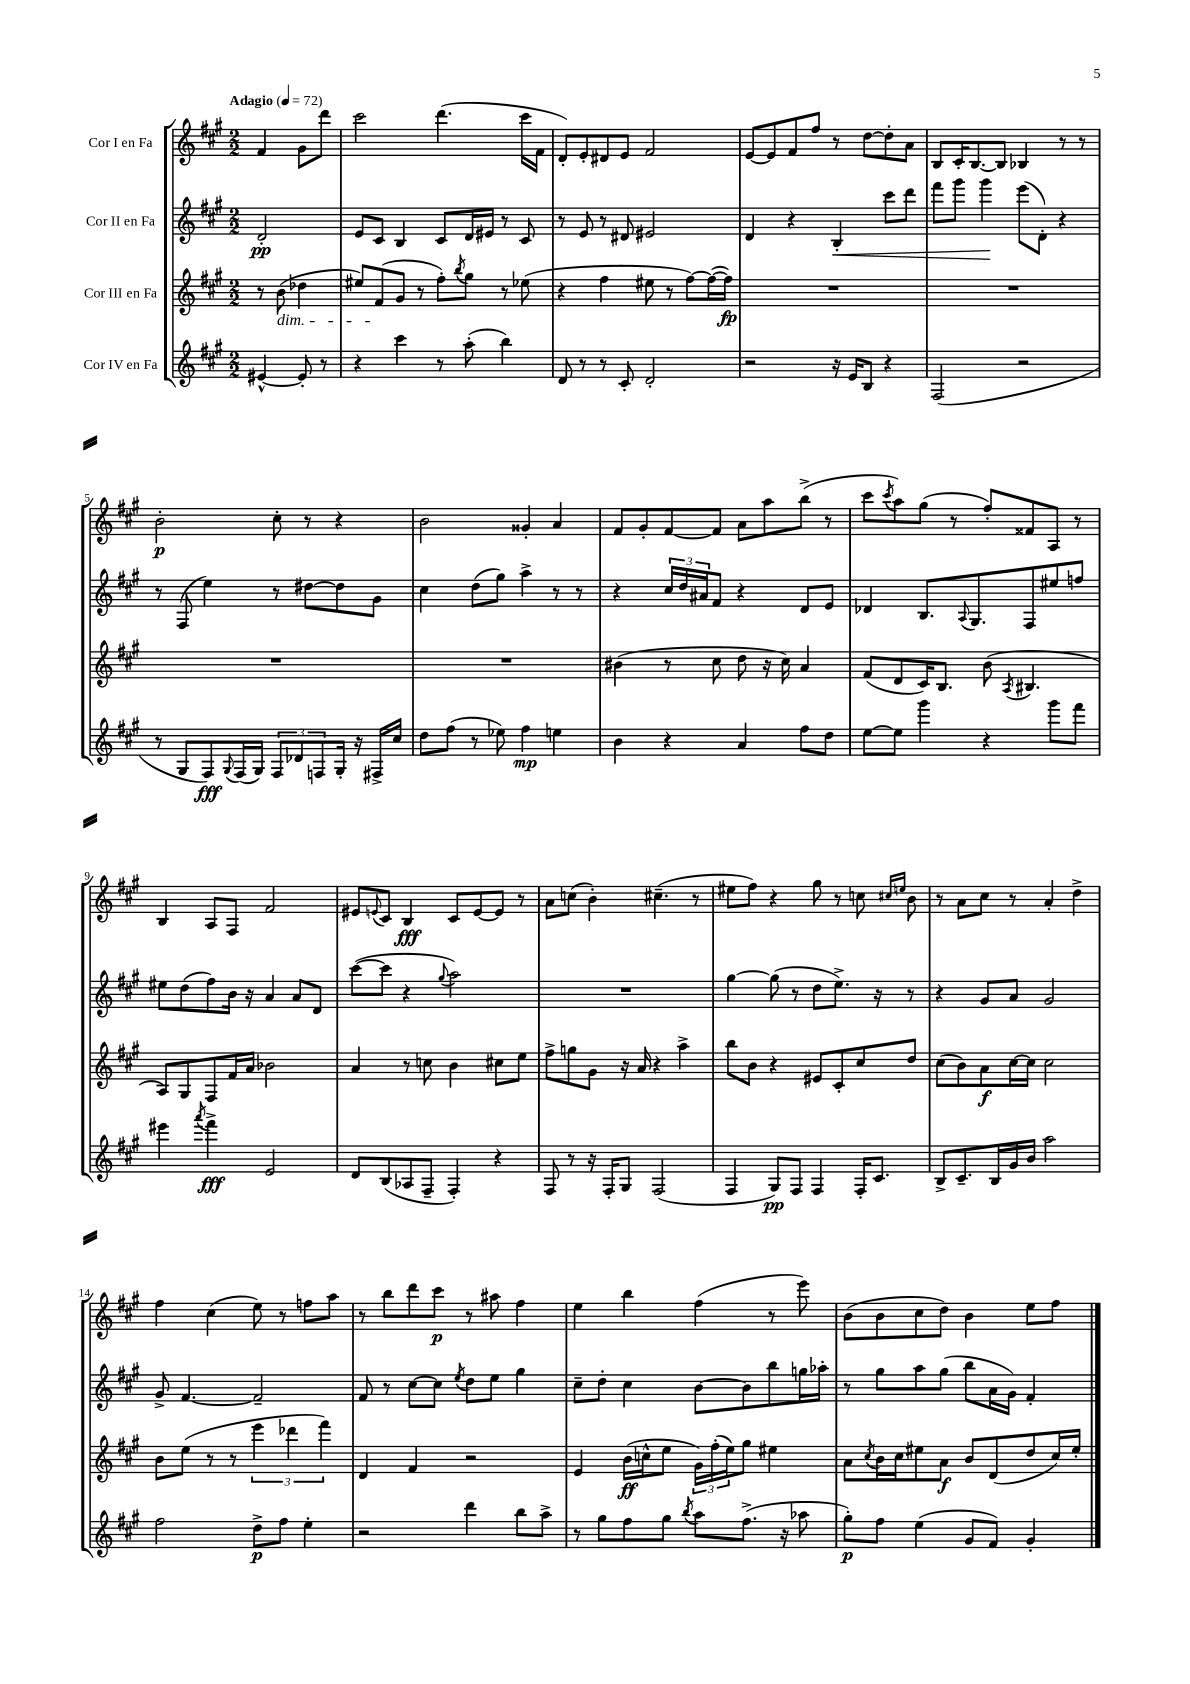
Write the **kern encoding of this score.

**kern	**kern	**kern	**kern
*staff4	*staff3	*staff2	*staff1
*clefG2	*clefG2	*clefG2	*clefG2
*k[f#c#g#]	*k[f#c#g#]	*k[f#c#g#]	*k[f#c#g#]
*M2/2	*M2/2	*M2/2	*M2/2
*MM72	*MM72	*MM72	*MM72
[4e#^^/	8r	2d'/	4f#/
.	(8b\	.	.
8e#'/]	4dd-\	.	8g#\L
8r	.	.	8ddd\J
=	=	=	=
4r	8ee#/L)	8e/L	2ccc#\
.	(8f#/	8c#/J	.
4ccc#\	8g#/J	4B/	.
.	8r	.	.
8r	8ff#'\L)	8c#/L	(4.ddd\
.	8qbb/	.	.
(8aa'\	8gg#\J	16d/L	.
.	.	16e#/JJ	.
4bb\)	8r	8r	.
.	(8ee-\	8c#/	16ccc#\LL
.	.	.	16f#\JJ
=	=	=	=
8d/	4r	8r	8d'/L)
8r	.	8e/	8e'/
8r	4ff#\	8r	8d#/
8c#'/	.	8d#/	8e/J
2d'/	8ee#\	2e#/	2f#/
.	8r	.	.
.	[8ff#\L)	.	.
.	(16ff#\_L	.	.
.	16ff#\]JJ)	.	.
=	=	=	=
2r	1r	4d/	[8e/L
.	.	.	8e/]
.	.	4r	8f#/
.	.	.	8ff#/J
16r	.	4B'/	8r
16e/LK	.	.	.
8B/J	.	.	[8dd\L
4r	.	8ccc#\L	8dd'\]
.	.	8ddd\J	8a\J
=	=	=	=
(2F#/	1r	8fff#\L	8B/L
.	.	8ggg#\J	16c#'/K
.	.	.	[8.B/
.	.	4ggg#\	.
.	.	.	8B/]J
2r	.	(8eee\L	4B-/
.	.	8d'\J)	.
.	.	4r	8r
.	.	.	8r
=	=	=	=
8r	1r	8r	2b'\
8G#/L	.	(8F#/	.
8F#/)	.	4ee\)	.
8qqG#/	.	.	.
(16F#/L	.	.	.
16G#/JJ)	.	.	.
12F#/L	.	8r	8cc#'\
12d-/	.	.	.
.	.	[8dd#\L	8r
12F/	.	.	.
16G#'/Jk	.	8dd#\]	4r
16r	.	.	.
16F#^/LL	.	8g#\J	.
16cc#/JJ	.	.	.
=	=	=	=
8dd\L	1r	4cc#\	2b\
(8ff#\J	.	.	.
8r	.	(8dd\L	.
8ee-\)	.	8gg#\J)	.
4ff#\	.	4aa^\	4g##'/
4ee\	.	8r	4a/
.	.	8r	.
=	=	=	=
4b\	(4b#\	4r	8f#/L
.	.	.	8g#'/
4r	8r	24cc#/LL	[8f#/
.	.	24dd/	.
.	.	24a#/J	.
.	8cc#\	8f#/J	8f#/]J
4a/	8dd\	4r	8a\L
.	16r	.	8aa\
.	16cc#\)	.	.
8ff#\L	4a/	8d/L	(8bb^\J
8dd\J	.	8e/J	8r
=	=	=	=
[8ee\L	(8f#/L	4d-/	8ccc#\L
.	.	.	8qccc#/
8ee\]J	8d/	.	8aa\)
4ggg#\	16c#/K)	8.B/L	(8gg#\J
.	8.B/J	.	.
.	.	.	8r
.	.	8qqA/	.
.	.	8.G#/	.
4r	(8b\	.	8ff#'/L)
.	8qA/	.	.
.	4.B#/	8F#/	8f##/
8ggg#\L	.	8ee#/	8A/J
8fff#\J	.	8ff/J	8r
=	=	=	=
4eee#\	8A/L)	8ee#\L	4B/
.	8G#/	(8dd\	.
8qaaa/	.	.	.
4fff#^\	8F#/	8ff#\)	8A/L
.	16f#/L	16b\Jk	8F#/J
.	16a/JJ	16r	.
2e/	2b-\	4a/	2f#/
.	.	8a/L	.
.	.	8d/J	.
=	=	=	=
8d/L	4a/	([8ccc#\L	8e#/L
.	.	.	8qqe/
(8B/	.	8ccc#\]J	8c#/J
8A-/	8r	4r	4B/
8F#~/J	8cc\	.	.
.	.	8qqgg#/	.
4F#'/)	4b\	2aa\)	8c#/L
.	.	.	[8e/
4r	8cc#\L	.	8e/]J
.	8ee\J	.	8r
=	=	=	=
8F#/	8ff#^\L	1r	8a\L
8r	8gg\	.	(8cc\J
16r	8g#\J	.	4b'\)
16F#'/LK	.	.	.
8G#/J	16r	.	.
.	16a/	.	.
(2F#/	4r	.	(4.cc#~\
.	4aa^\	.	.
.	.	.	8r
=	=	=	=
4F#/	8bb\L	[4gg#\	8ee#\L
.	8b\J	.	8ff#\J)
8G#/L)	4r	(8gg#\]	4r
8F#/J	.	8r	.
4F#/	8e#/L	8dd\L	8gg#\
.	8c#'/	8.ee^\J)	8r
16F#'/LK	8cc#/	.	8cc\
8.c#/J	.	16r	.
.	.	.	16qqcc#/LL
.	.	.	16qqee/JJ
.	8dd/J	8r	8b\
=	=	=	=
8B^/L	(8cc#\L	4r	8r
8.c#~/	8b\)	.	8a\L
.	8a\	8g#/L	8cc#\J
16B/L	.	.	.
16g#/	[16cc#\L	8a/J	8r
16b/JJ	16cc#\]JJ	.	.
2aa\	2cc#\	2g#/	4a'/
.	.	.	4dd^\
=	=	=	=
2ff#\	8b\L	8g#^/	4ff#\
.	(8ee\J	[4.f#/	.
.	8r	.	(4cc#\
.	8r	.	.
8dd^\L	6eee\	2f#~/]	8ee\)
8ff#\J	.	.	8r
.	6ddd-\	.	.
4ee'\	.	.	8ff\L
.	6fff#\)	.	.
.	.	.	8aa\J
=	=	=	=
2r	4d/	8f#/	8r
.	.	8r	8bb\L
.	4f#/	[8cc#\L	8ddd\
.	.	8cc#\]J	8ccc#\J
.	.	8qee/	.
4ddd\	2r	8dd\L	8r
.	.	8ee\J	8aa#\
8bb\L	.	4gg#\	4ff#\
8aa^\J	.	.	.
=	=	=	=
8r	4e/	8cc#~\L	4ee\
8gg#\L	.	8dd'\J	.
8ff#\	(16b\LL	4cc#\	4bb\
.	16cc^^\J	.	.
8gg#\J	8ee\J	.	.
8qbb/	.	.	.
8aa\L	24g#\LL)	[8b\L	(4ff#\
.	(24ff#'\	.	.
.	24ee\J)	.	.
(8.ff#^\J	8gg#\J	8b\]	.
.	4ee#\	8bb\	8r
16r	.	.	.
8aa-\	.	16gg\L	8eee\)
.	.	16aa-'\JJ	.
=	=	=	=
8gg#'\L)	8a\L	8r	(8b\L
.	8qcc#/	.	.
8ff#\J	16b\L	8gg#\L	8b\
.	16cc#\J	.	.
(4ee\	8ee#\	8aa\	8cc#\
.	8a\J	(8gg#\J	8dd\J)
8g#/L	8b/L	8bb\L	4b\
8f#/J)	(8d/	16a\L	.
.	.	16g#\JJ)	.
4g#'/	8dd/	4f#'/	8ee\L
.	16cc#/L)	.	8ff#\J
.	16ee#'/JJ	.	.
==	==	==	==
*-	*-	*-	*-
